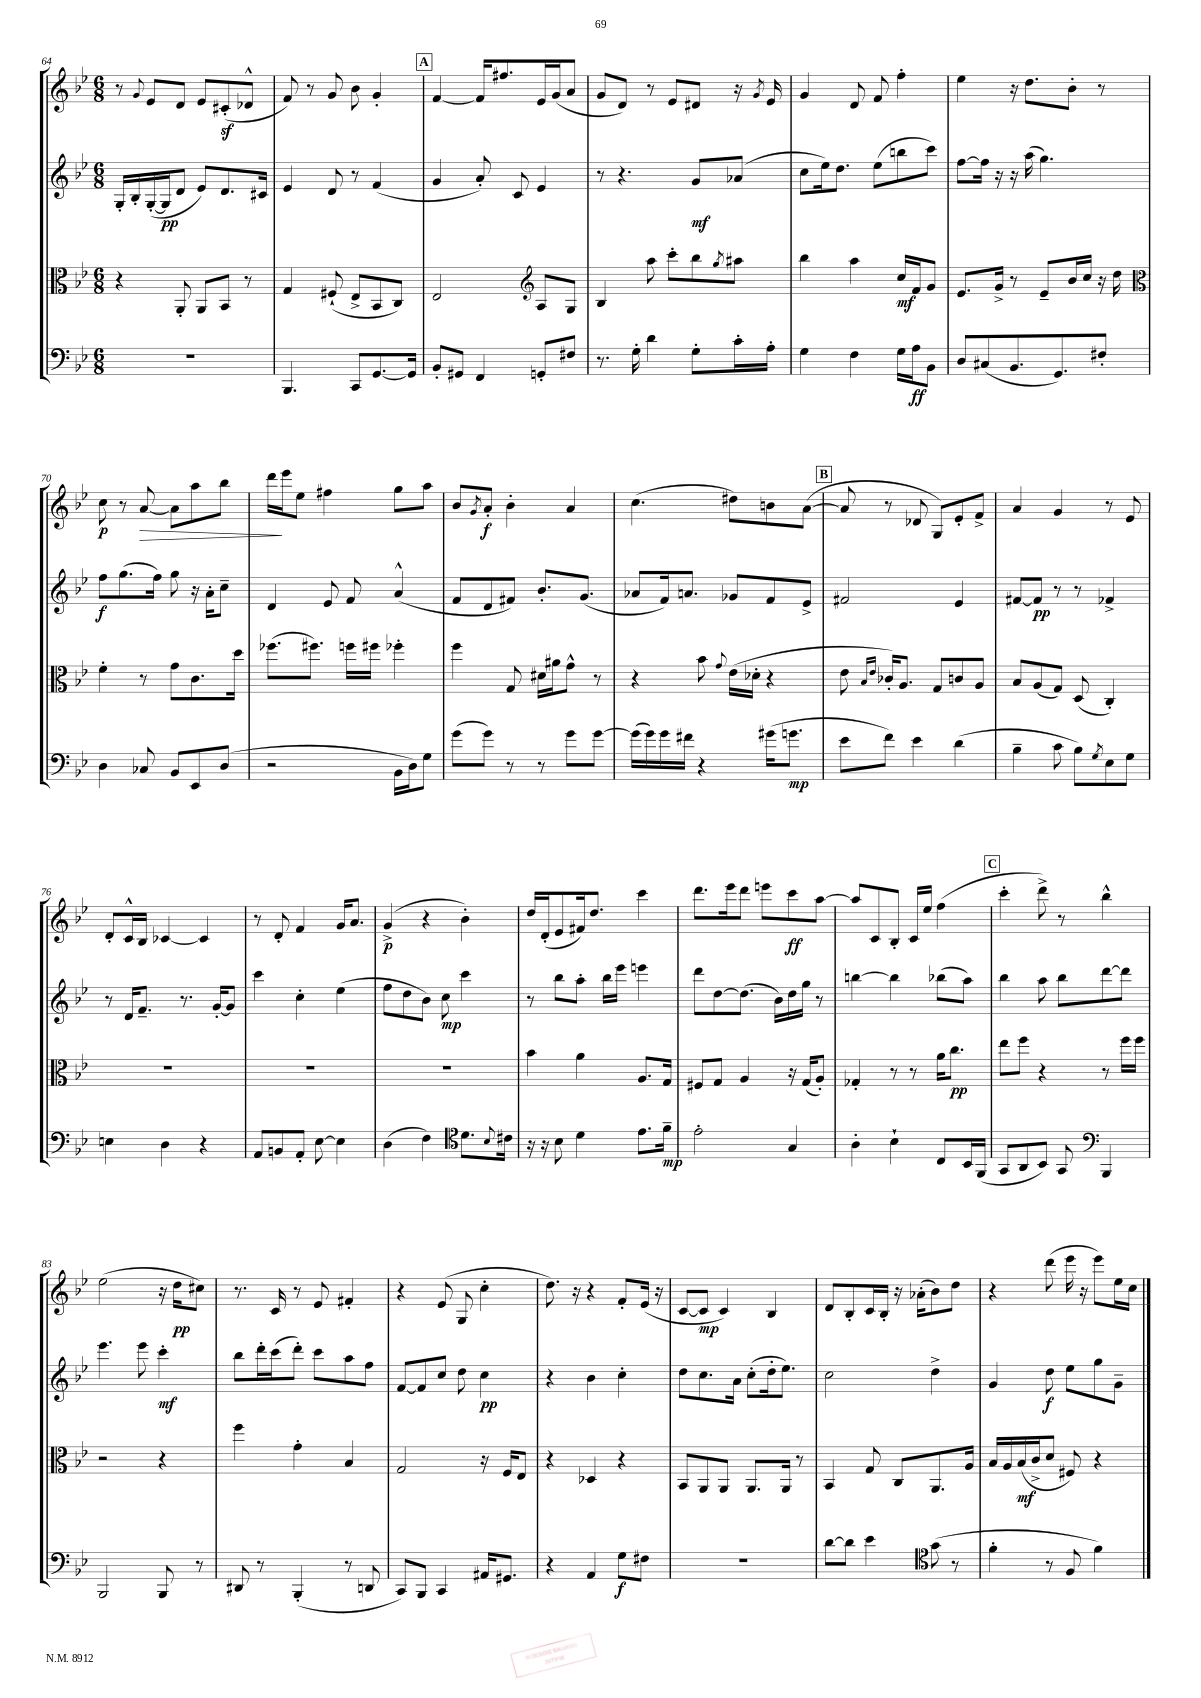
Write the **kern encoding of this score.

**kern	**kern	**kern	**kern
*staff4	*staff3	*staff2	*staff1
*clefF4	*clefC3	*clefG2	*clefG2
*k[b-e-]	*k[b-e-]	*k[b-e-]	*k[b-e-]
*M6/8	*M6/8	*M6/8	*M6/8
2.r	4r	16G'	8r
.	.	16B-'	.
.	.	.	8qqg
.	.	([16G'	8e-
.	.	16G]	.
.	8AA'	8d	8d
.	8AA	8e-)	8e-
.	8BB-	8.d	(8c#'
.	8r	.	8d-^^
.	.	16c#	.
=	=	=	=
4.BBB-	4G	4e-	8f)
.	.	.	8r
.	(8F#`	8d	8g
8CC	8E-^	8r	8b-
[8.GG	8BB-	(4f	4g'
.	8C)	.	.
16GG]	.	.	.
=	=	=	=
8BB-'	2E-	4g	[4f
8GG#	.	.	.
4FF	.	8a')	16f]
.	.	.	8.ff#
.	.	8c	.
*	*clefG2	*	*
8GG'	8A	4e-	16e-
.	.	.	(16g
8F#	8G	.	8a
=	=	=	=
8.r	4B-	8r	8g
.	.	4.r	8d)
16G'	.	.	.
4d	8aa	.	8r
.	8ccc'	.	8e-
8G'	8bb-	8g	8d#
.	8qgg	.	.
16c'	8aa#	(8a-	16r
.	.	.	8qg
16A'	.	.	16e-
=	=	=	=
4G	4bb-	8cc	4g
.	.	16ee-)	.
.	.	8.dd	.
4F	4aa	.	8d
.	.	(8ee-	8f
16G	16cc	8bb	4ff'
16A	16f	.	.
8BB-	8g	8ccc)	.
=	=	=	=
8D	8.e-	[8ff	4ee-
(8C#	.	16ff]	.
.	16g^	16r	.
8.BB-	8r	16r	16r
.	.	(16aa	8.dd
.	8e-~	4.gg)	.
8.GG)	.	.	.
.	16b-	.	8b-'
.	16cc	.	.
8F#'	16r	.	8r
.	16dd	.	.
=	=	=	=
*	*clefC3	*	*
4D	4f'	8ff	8cc
.	.	(8.gg	8r
8C-	8r	.	[8a
.	.	16ff)	.
8BB-	8g	8gg	8a]
8EE-	8.c	16r	8aa
.	.	16a'	.
(8D	.	8cc~	8bb-
.	16dd	.	.
=	=	=	=
2r	(8.ff-	4d	16ddd
.	.	.	16eee-
.	.	.	8ee-
.	8.ff#)	.	.
.	.	8e-	4ff#
.	16ff	8f	.
.	16ff#	.	.
16BB-	4ff-'	(4a^^	8gg
16D)	.	.	.
8G	.	.	8aa
=	=	=	=
(8g	4ff	8f	8b-
.	.	.	8qg
8g)	.	8d	8a'
8r	8G	8f#)	4b-'
8r	16d#	8.b-'	.
.	16a#	.	.
8g	8g^^	.	4a
.	.	(8.g	.
[8g	8r	.	.
=	=	=	=
(16g]	4r	8a-	(4.cc
16g)	.	.	.
16g	.	16f)	.
16f#	.	8.a	.
4r	8b-	.	.
.	8qqg	.	.
.	(16e-	8g-	8dd#)
.	16d-'	.	.
(16g#	4r	8f	8b
8.g	.	.	.
.	.	8e-^	([8a
=	=	=	=
8e-	8e-	2f#	8a]
.	16qqB-	.	.
.	16qqe-	.	.
8f)	16c-')	.	8r
.	8.A	.	.
4e-	.	.	8d-
.	8G	.	8G)
(4d	8c	4e-	8e-'
.	8A	.	8f^
=	=	=	=
4B-~	8B-	[8f#	4a
.	(8A	8f#]	.
8c	8G)	8r	4g
8B-)	(8D	8r	.
8qG	.	.	.
8E-	4C')	4f-^	8r
8G	.	.	8e-
=	=	=	=
4E	2.r	8r	8d'
.	.	16d	16c^^
.	.	8.f~	16B-
4D	.	.	[4c-
.	.	8.r	.
4r	.	.	4c-]
.	.	[16g'	.
.	.	8g]	.
=	=	=	=
8AA	2.r	4ccc	8r
8BB	.	.	8d'
8AA'	.	4cc'	4f
[8E-	.	.	.
4E-]	.	(4ee-	16g
.	.	.	8.a
=	=	=	=
(4D	2.r	8ff	(4g^
.	.	8dd	.
4F)	.	8b-)	4r
.	.	8cc	.
*clefC4	*	*	*
8.d	.	4ccc	4b-')
8qqB-	.	.	.
16c#	.	.	.
=	=	=	=
16r	4b-	8r	16dd
16r	.	.	(16d'
8B-	.	8bb-	8e-
4d	4a	8aa'	16f#)
.	.	.	8.dd
.	.	16bb-	.
.	.	16eee-	.
8.e-	8.A	4eee	4ccc
16f~	16G	.	.
=	=	=	=
2e-'	8F#	8ddd	8.ddd
.	8G	[8dd	.
.	.	.	16eee-
.	4A	(8.dd]	8ddd
.	.	.	8eee
.	.	16b-)	.
4G	16r	16dd	8ccc
.	(16G	16gg	.
.	8A')	8r	[8aa
=	=	=	=
4A'	4G-'	[4bb	8aa]
.	.	.	8c
4B-`	8r	4bb]	8B-'
.	8r	.	16c
.	.	.	16ee-
8C	16a	(8bb-	(4ff
.	8.cc	.	.
16BB-	.	8aa)	.
(16FF	.	.	.
=	=	=	=
8GG	8ee-	4bb-	4ccc'
8AA	8ff	.	.
8BB-)	4r	8aa	8ddd^)
8GG	.	8bb-	8r
*clefF4	*	*	*
4BBB-	8r	[8ddd	4bb-^^
.	16ff	8ddd]	.
.	16ff	.	.
=	=	=	=
2BBB-	2r	4.eee-	(2ee-
.	.	8eee-	.
8BBB-	4r	4ccc'	16r
.	.	.	16dd
8r	.	.	8cc#)
=	=	=	=
8DD#	4ff	8bb-	8.r
8r	.	16ddd'	.
.	.	(16ccc	16c
(4BBB-'	4g'	8ddd')	8r
.	.	8ccc	8e-
8r	4B-	8aa	4f#'
8DD	.	8ff	.
=	=	=	=
8CC)	2G	[8f	4r
8BBB-	.	8f]	.
4CC	.	8cc	(8e-
.	.	8dd	8G
16AA#	16r	4cc	4cc'
8.GG#	16F	.	.
.	8E-	.	.
=	=	=	=
4r	4r	4r	8.dd)
.	.	.	16r
4AA	4D-	4b-	4r
8G	4r	4cc'	8f'
8F#	.	.	(16e-
.	.	.	16r
=	=	=	=
2.r	8BB-	8dd	[8c
.	8AA	8.cc	8c]
.	8AA	.	4c)
.	.	16a	.
.	8.AA	(8cc'	.
.	.	16dd'	4B-
.	16AA	8.ee-)	.
.	8r	.	.
=	=	=	=
[8d	4BB-	2cc	8d
8d]	.	.	8B-'
4e-	8G	.	16c
.	.	.	16B-'
.	8C	.	16r
.	.	.	(16a-'
*clefC4	*	*	*
(8g	8.AA	4dd^	8b-)
8r	.	.	8dd
.	16A	.	.
=	=	=	=
4f'	16B-	4g	4r
.	16A	.	.
.	(16B-	.	.
.	16c^	.	.
8r	8d	8dd	(8ddd
8F	8F#)	8ee-	16eee-
.	.	.	16r
4f)	4r	8gg	8eee-)
.	.	8g~	16ee-
.	.	.	16cc
==	==	==	==
*-	*-	*-	*-
